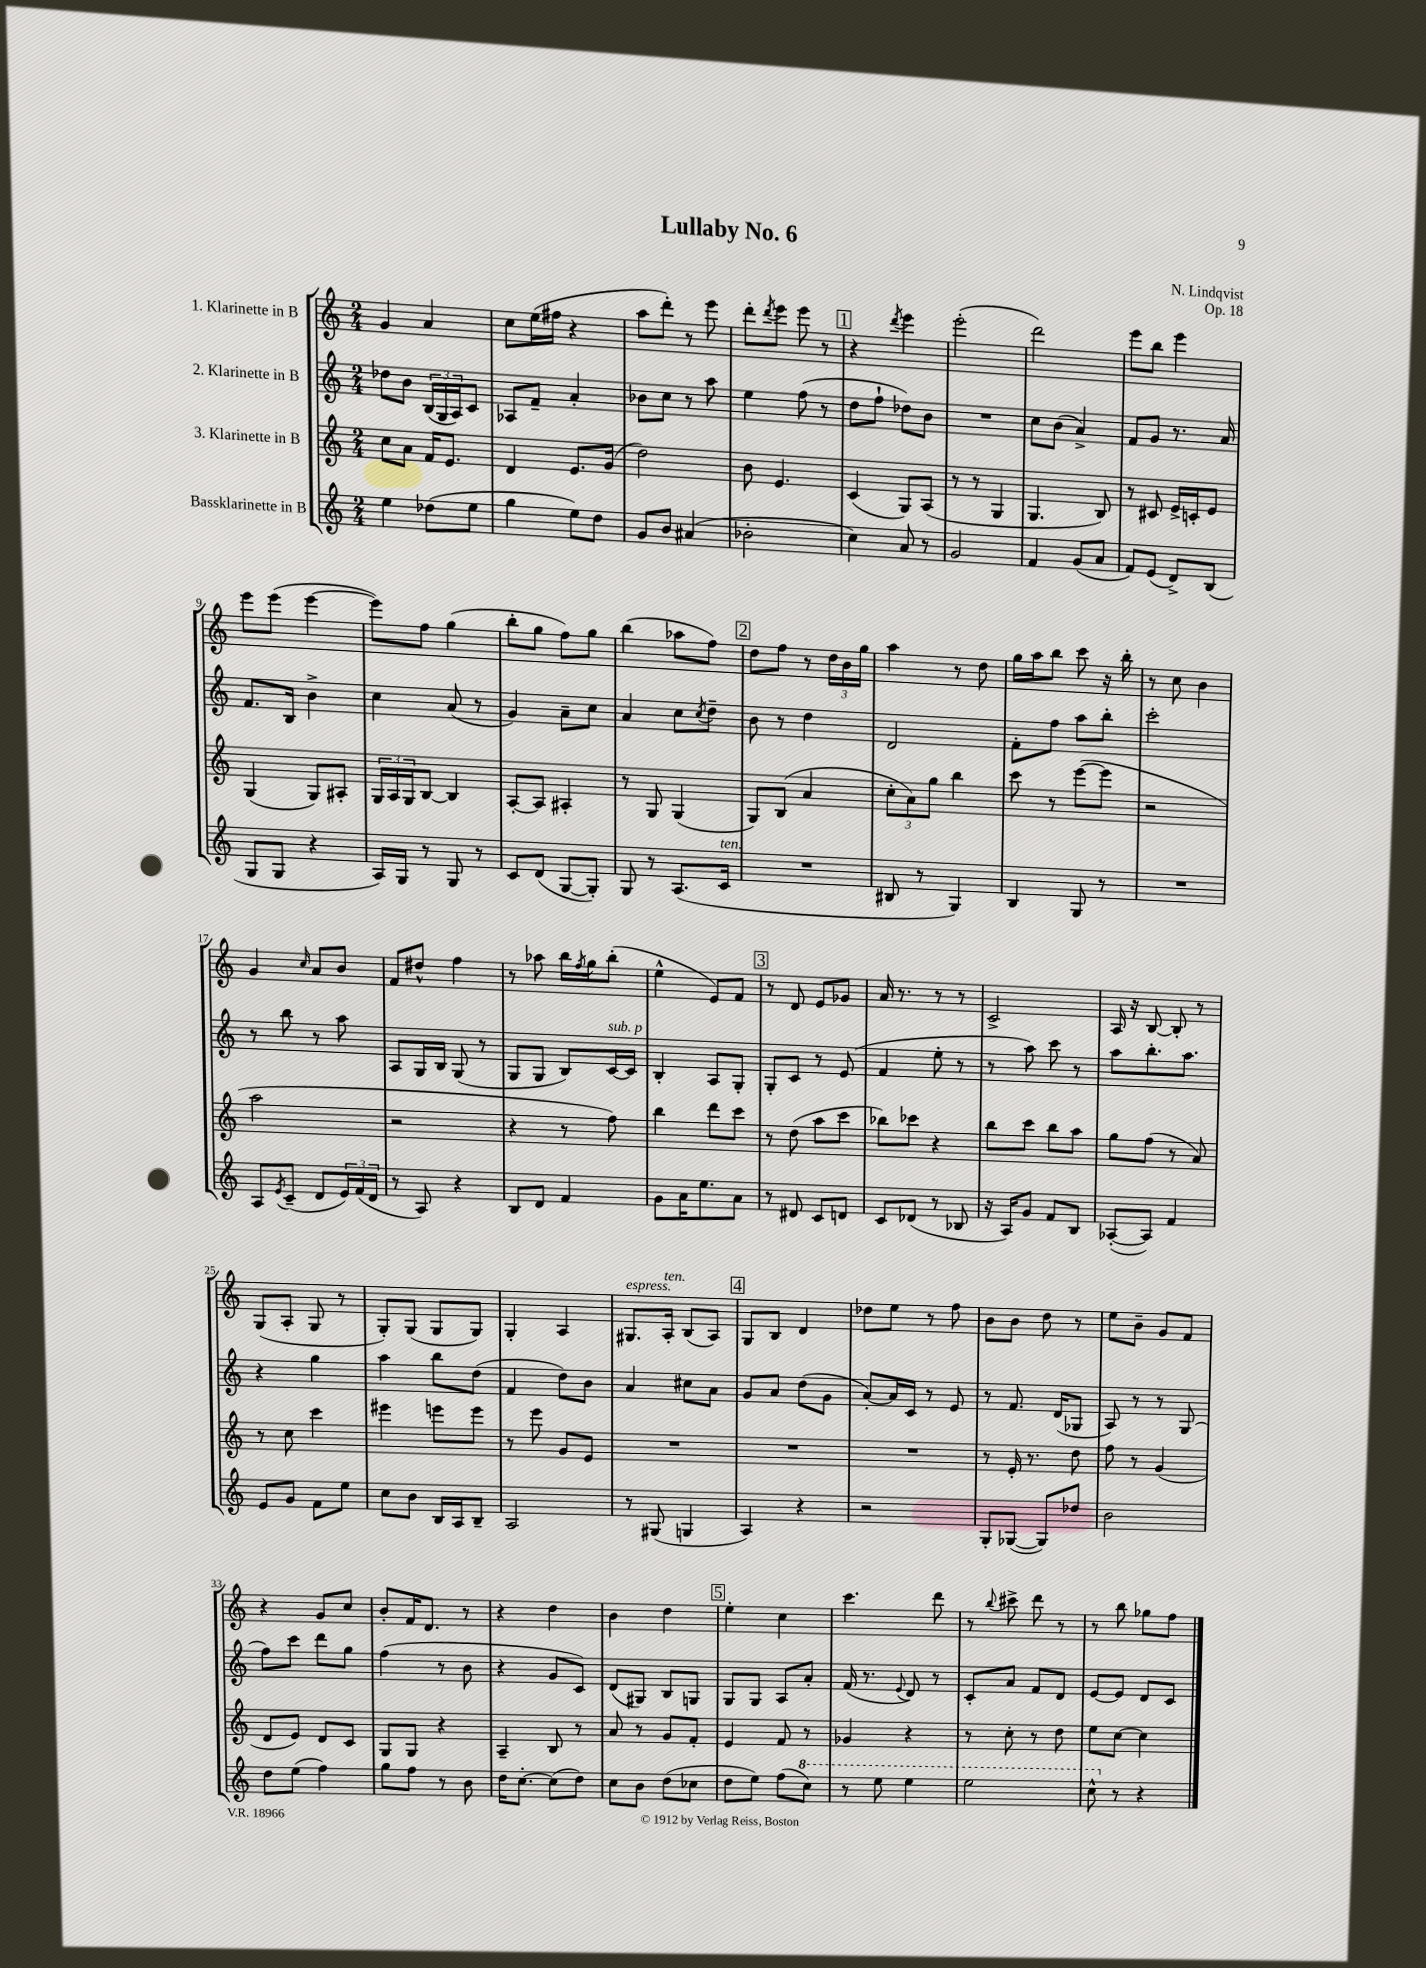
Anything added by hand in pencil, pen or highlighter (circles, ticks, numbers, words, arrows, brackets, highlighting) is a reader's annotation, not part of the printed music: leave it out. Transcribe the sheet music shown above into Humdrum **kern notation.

**kern	**kern	**kern	**kern
*staff4	*staff3	*staff2	*staff1
*clefG2	*clefG2	*clefG2	*clefG2
*k[]	*k[]	*k[]	*k[]
*M2/4	*M2/4	*M2/4	*M2/4
4ee	8cc	8dd-	4g
.	8a	8b	.
(8dd-	16f	(24B	4a
.	.	24G	.
.	8.e	.	.
.	.	24A)	.
8ee	.	8c	.
=	=	=	=
4gg	4d	8A-	8cc
.	.	8f~	(16ee
.	.	.	16ff#
8ee)	8.e	4a'	4r
8dd	.	.	.
.	(16g	.	.
=	=	=	=
8g	2dd)	8b-	8aa
8b	.	8cc	8ddd')
(4a#	.	8r	8r
.	.	8aa	8eee
=	=	=	=
2b-'	8b	4ee	8ddd'
.	.	.	8qddd
.	4.e	.	8eee
.	.	(8ff	8eee
.	.	8r	8r
=	=	=	=
4cc)	(4c	8dd	4r
.	.	8ff`	.
.	.	.	8qddd
8a	8G)	8dd-)	4eee
8r	(8A	8b	.
=	=	=	=
2g	8r	2r	(2eee'
.	8r	.	.
.	4G	.	.
=	=	=	=
4f	4.G	8cc	2ddd)
.	.	(8b	.
(8g	.	4a^)	.
8a	8B)	.	.
=	=	=	=
8f)	8r	8f	8eee
(8e	8c#	8g	8bb
8d^)	16e^	8.r	4eee
.	16c'	.	.
(8B	8e	.	.
.	.	16a	.
=	=	=	=
8G	(4G	8.f	8eee
8G	.	.	(8eee
.	.	16B	.
4r	8G)	4b^	[4eee
.	8A#'	.	.
=	=	=	=
16A)	24G	4cc	8eee])
.	24A	.	.
16G	.	.	.
.	24G	.	.
8r	[8B	.	8ff
8G	4B]	(8a	(4gg
8r	.	8r	.
=	=	=	=
8c	[8A'	4g)	8bb'
(8d	8A]	.	8gg
[8G	4A#'	8a~	8ff)
8G'])	.	8cc	8gg
=	=	=	=
8G	8r	4a	(4bb
8r	8G	.	.
(8.A	(4G	8cc	8aa-
.	.	8qcc	.
.	.	8dd~	8ff)
16c	.	.	.
=	=	=	=
2r	8G)	8b	8dd
.	(8B	8r	8ff
.	4a	4dd	8r
.	.	.	24dd
.	.	.	24b
.	.	.	24gg
=	=	=	=
8B#	12cc'	2d	4aa
.	12a)	.	.
8r	.	.	.
.	12gg	.	.
4G)	4bb	.	8r
.	.	.	8dd
=	=	=	=
4B	8ccc	8f'	16gg
.	.	.	16aa
.	8r	8ff	8bb
8G	([8eee	8aa	8ccc
8r	8eee]	8bb'	16r
.	.	.	16bb'
=	=	=	=
2r	2r	2ccc'	8r
.	.	.	8cc
.	.	.	4b
=	=	=	=
8A	2aa	8r	4g
8qe	.	.	.
(8c~	.	8bb	.
.	.	.	16qqcc
8d	.	8r	8a
24e)	.	8aa	8b
(24f	.	.	.
24d	.	.	.
=	=	=	=
8r	2r	8A	8f
8A)	.	16G	8dd#^^
.	.	16B	.
4r	.	(8G	4ff
.	.	8r	.
=	=	=	=
8B	4r	8G	8r
8d	.	8G	8aa-
4f	8r	8B)	16bb
.	.	.	8qff
.	.	.	16gg
.	8ff)	[16c	(8bb'
.	.	16c]	.
=	=	=	=
8g	4bb	4B'	4ee^^
16a	.	.	.
8.ee	.	.	.
.	8ddd	8A	8e)
8a	8ccc	8G'	8f
=	=	=	=
8r	8r	8G'	8r
8d#	(8dd	8c	8d
8c	8aa	8r	8e
8d	8ccc	(8e	8g-
=	=	=	=
8c	8bb-)	4f	16a
.	.	.	8.r
(8d-	8ccc-	.	.
8r	4r	8ee'	8r
8B-	.	8r	8r
=	=	=	=
16r	8bb	8r	2c^
16A)	.	.	.
8g	8ccc	8aa)	.
8f	8bb	8ccc	.
8B	8aa	8r	.
=	=	=	=
([8A-'	8gg	8aa	16A
.	.	.	16r
8A-])	(8ff	8.bb'	[8B
4f	8r	.	8B']
.	.	8.aa	.
.	8a)	.	8r
=	=	=	=
8e	8r	4r	(8G
8g	8cc	.	8A'
8f	4ccc	4gg	8G
8ee	.	.	8r
=	=	=	=
8cc	4eee#	4aa	8G')
8b	.	.	(8G
16B	8eee	8bb	8G
16A	.	.	.
8B~	8eee	(8dd	8G)
=	=	=	=
2A	8r	4f	4G'
.	8eee	.	.
.	8g	8dd)	4A
.	8e	8b	.
=	=	=	=
8r	2r	4a	8.G#
(8G#	.	.	.
.	.	.	16A'
4G	.	8cc#	(8B
.	.	8a	8A)
=	=	=	=
4A)	2r	8g	8G
.	.	8a	8B
4r	.	(8dd	4d
.	.	8g	.
=	=	=	=
2r	2r	[8a')	8dd-
.	.	16a]	8ee
.	.	16c	.
.	.	8r	8r
.	.	8e	8ff
=	=	=	=
8G'	8r	8r	8b
([8G-	16e'	8.f	8b
.	8.r	.	.
8G-])	.	.	8dd
.	.	(16d	.
8dd-	8dd	8G-	8r
=	=	=	=
2b	8ff	8A)	8ee
.	8r	8r	8b~
.	(4g	8r	8g
.	.	(8G	8f
=	=	=	=
8dd	8d	8ff)	4r
(8ee	8e)	8ccc	.
4ff)	8d	8ddd	8g
.	8c	8gg	8cc
=	=	=	=
8gg	8G	(4ff	8b'
8ff	8G	.	16f
.	.	.	8.d
8r	4r	8r	.
8b	.	8b	8r
=	=	=	=
16dd	4A~	4r	4r
[8.cc'	.	.	.
(8cc]	8B	8g	4dd
8dd)	8r	8c)	.
=	=	=	=
8cc	8a	(8d	4b
8b	8r	8G#)	.
(8dd	8g	8B	4dd
8cc-	8f'	8G	.
=	=	=	=
8dd	4e	8G	4ee'
8ee)	.	8G	.
(8ff	8f	8A	4cc
8ccc)	8r	8a'	.
=	=	=	=
8r	4g-	(16f	4.ccc
.	.	8.r	.
8eee	.	.	.
.	.	8qqe	.
4eee	4r	8d)	.
.	.	8r	8ddd
=	=	=	=
2eee	8r	8c'	8r
.	.	.	8qqbb
.	8cc'	8a	8ccc#^
.	8r	8f	8ddd
.	8dd	8d	8r
=	=	=	=
8ccc^^	8ee	[8e	8r
8r	[8cc	8e]	8bb
4r	4cc]	8d	8gg-
.	.	8c	8ff
==	==	==	==
*-	*-	*-	*-
